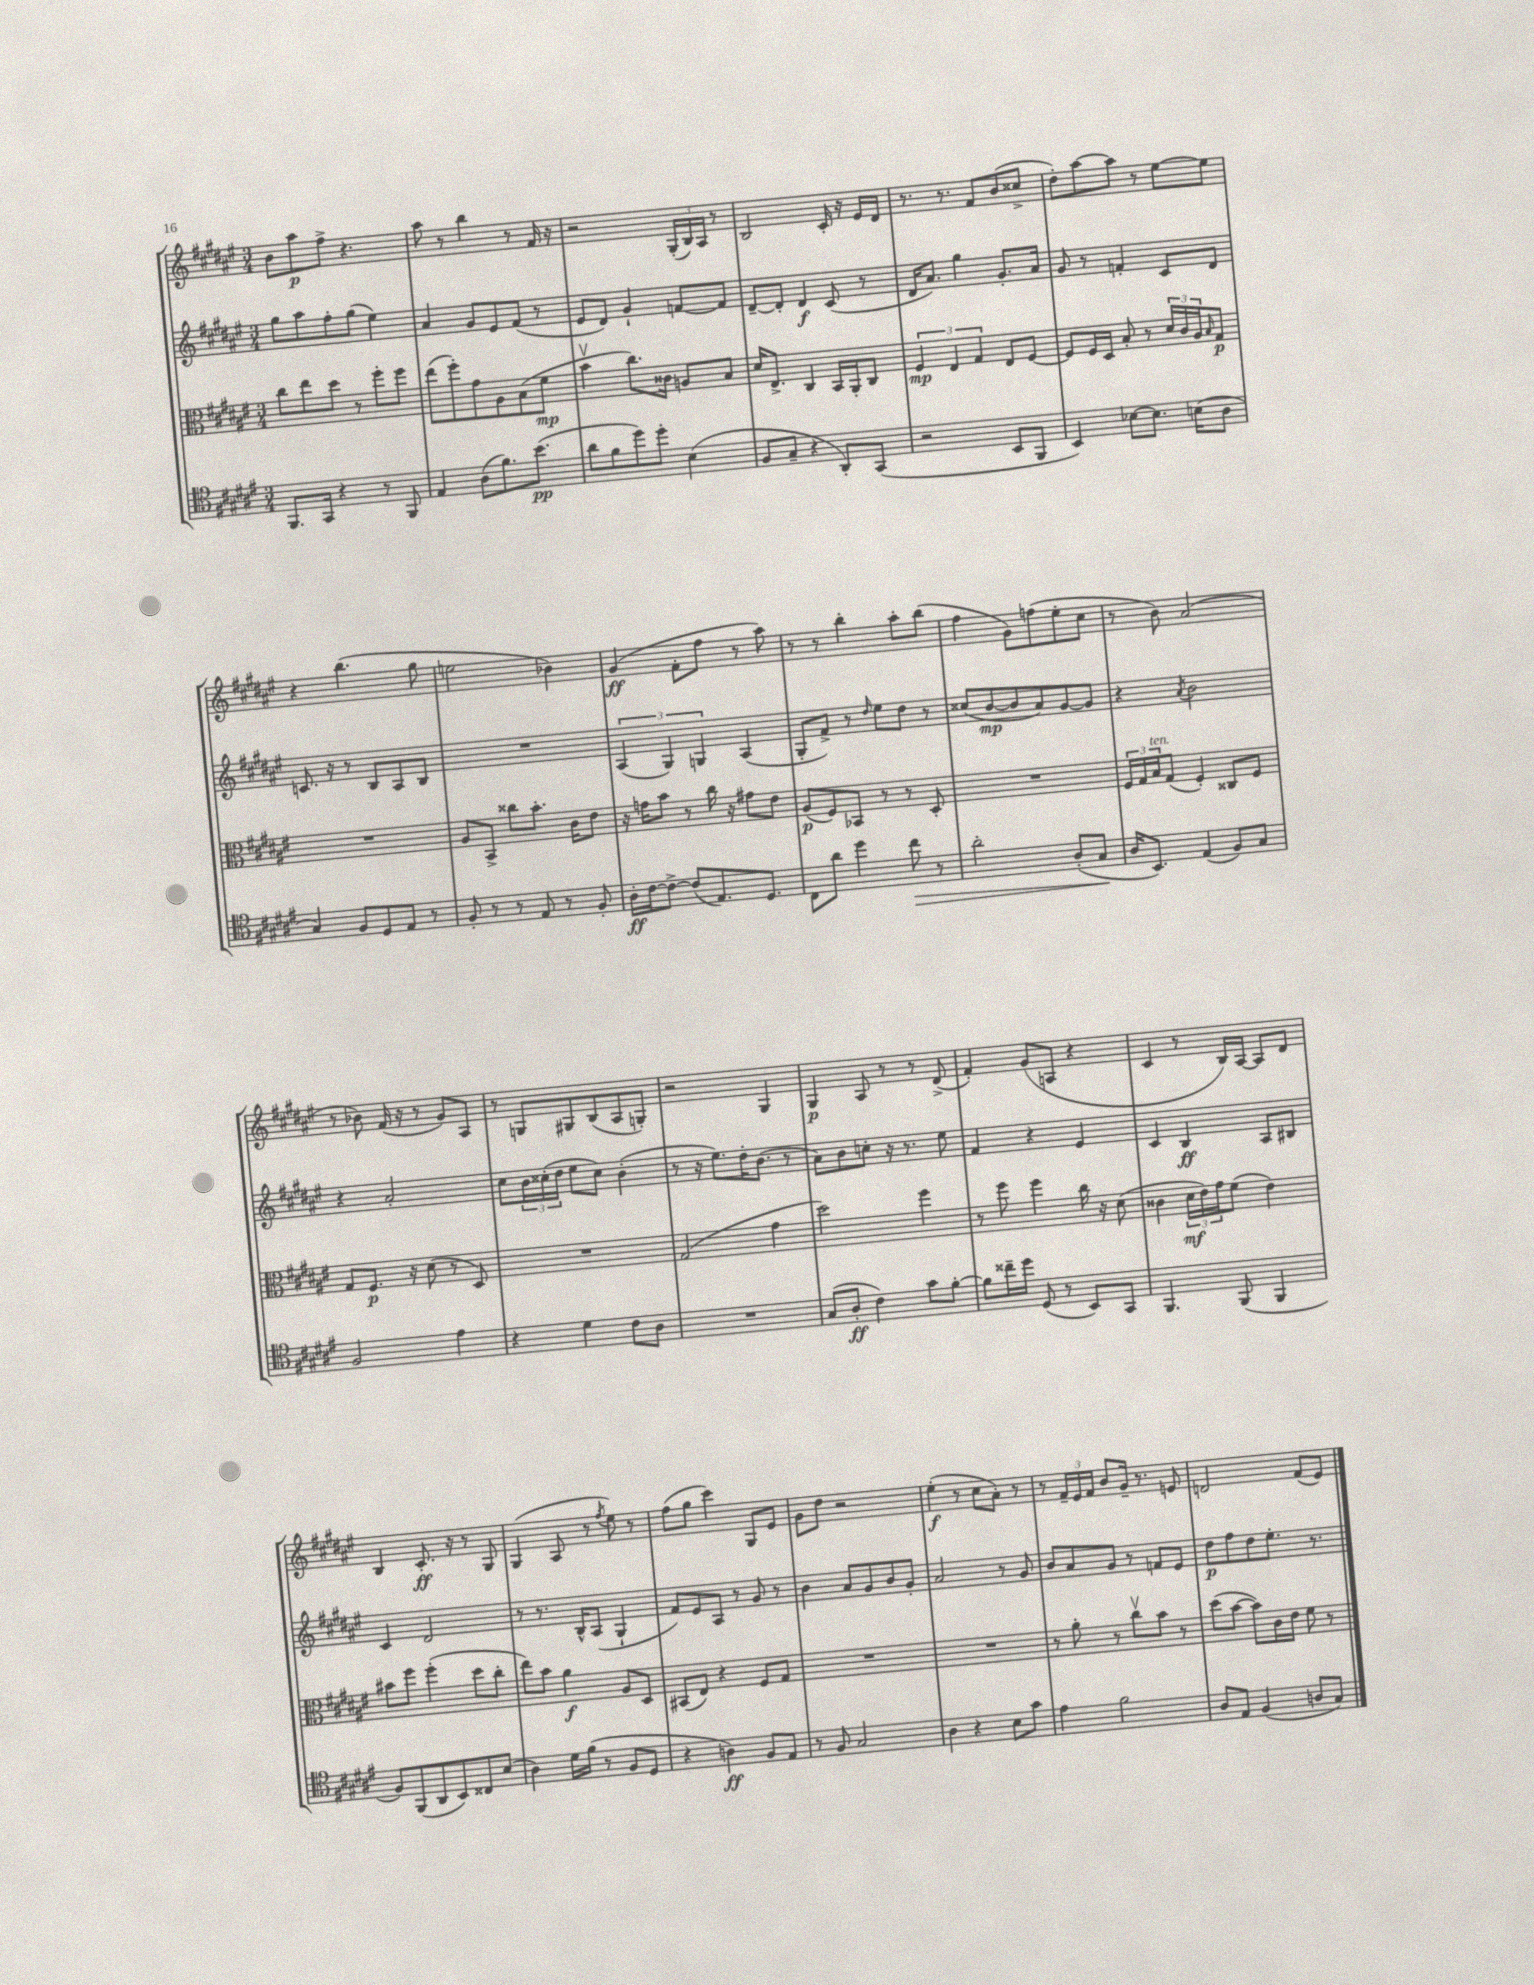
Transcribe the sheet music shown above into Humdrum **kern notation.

**kern	**kern	**kern	**kern
*staff4	*staff3	*staff2	*staff1
*clefC4	*clefC3	*clefG2	*clefG2
*k[f#c#g#d#a#e#]	*k[f#c#g#d#a#e#]	*k[f#c#g#d#a#e#]	*k[f#c#g#d#a#e#]
*M3/4	*M3/4	*M3/4	*M3/4
8.FF#/L	8cc#\L	8gg#\L	8b\L
.	8ee#\	8aa#\	8aa#\
16GG#/Jk	.	.	.
4r	8dd#\J	8ff#'\	8ff#^\J
.	8r	(8gg#\J	4.r
8r	8ff#'\L	4ee#\)	.
8FF#/	8ff#\J	.	.
=	=	=	=
4E#/	(8ee#\L	4a#/	8aa#\
.	8ff#'\)	.	8r
(8A#\L	8g#\	8g#/L	4bb\
8.f#\)	8A#\	8e#/	.
.	(8B\	(8f#/J	8r
(8.b\J	.	.	.
.	8f#\J	8r	16f#/
.	.	.	16r
=	=	=	=
8a#\L	4bv\	8e#/L	2r
8f#\	.	8d#/J)	.
8dd#\)	8.cc#\L)	4g#`/	.
8dd#'\J	.	.	.
.	16c##\Jk	.	.
(4B\	8A/L	[8f/L	(24G#'/LL
.	.	.	24B/)
.	.	.	24A#/JJ
.	8B/J	8f/]J	8r
=	=	=	=
8F#/L	16d#/LK	[8d#~/L	2B/
.	8.E#^/J	.	.
8G#~/J	.	8d#'/]J	.
4r	4C#/	4d#/	.
8AA#'/L)	16BB/LL	(8c#/	16c#'/
.	16AA#'/J	.	16r
(8GG#/J	8C#/J	8r	16e#/LL
.	.	.	16d#/JJ
=	=	=	=
2r	6F#/	16d#/LK	8.r
.	.	8.a#/J)	.
.	6E#/	.	.
.	.	.	8.r
.	.	4gg#\	.
.	6G#/	.	.
.	.	.	8f#/L
8BB/L	8E#/L	8.g#'/L	(8b/
8FF#/J	[8F#/J	.	8cc##^/J
.	.	16a#/Jk	.
=	=	=	=
4BB/)	8F#/]L	8g#/	8dd#'\L)
.	16F#/L	8r	[8aa#\
.	16D#/JJ	.	.
[8B-\L	8B'/	4f'/	8aa#\]J
8.B-\]J	8r	.	8r
.	24d#/LL	8c#/L	[8ee#\L
.	24c#/	.	.
(16B\LK	.	.	.
.	24A#/J	.	.
.	16qqB/	.	.
8A#\J	8G#/J	8d#/J	8ee#\]J
=	=	=	=
4G#/)	2.r	8.c/	4r
.	.	16r	.
8F#/L	.	8r	(4.bb\
8D#/	.	8B/L	.
8E#/J	.	8A#/	.
8r	.	8B/J	8gg#\
=	=	=	=
8F#'/	8A#/L	2.r	2ee\
8r	8BB^/J	.	.
8r	8cc##\L	.	.
8E#/	8.b'\J	.	.
8r	.	.	4b-\)
.	16c#\LK	.	.
8F#'/	8e#\J	.	.
=	=	=	=
16A#'\LL	16r	(6A#/	(4g#/
[16c#\J	16g\LK	.	.
8c#^\_J	8b\J	.	.
.	.	6G#/)	.
(8c#/]L	8r	.	8f#'\L
.	.	6G/	.
8.E#/)	16cc#\	.	8ff#\J
.	16r	.	.
.	8g#\L	(4A#/	8r
8.D#/J	.	.	.
.	8e#\J	.	8aa#\)
=	=	=	=
8C#\L	(8A#/L	8G#'/L	8r
8a#\J	8F#/)	8f#^/J)	8r
4dd#\	8BB-/J	8r	4bb'\
.	.	16qqdd#/	.
.	8r	8ee#\L	.
8cc#\	8r	8dd#\J	8aa#'\L
8r	8D#'/	8r	(8bb\J
=	=	=	=
2a#'\	2.r	(8cc##/L	4ff#\
.	.	[8b/	.
.	.	8b/]	8g#\L)
.	.	8a#/)	(8ff\
(8A#'/L	.	[8g#/	8ee#'\
8G#/J	.	8g#/]J	8cc#\J
=	=	=	=
16A#/LK	24F#/LL	4r	8r
.	24G#/	.	.
8.BB/J)	.	.	.
.	24B/J	.	.
.	(8G#/J	.	8b\)
.	.	8qa#/	.
(4E#/	4F#'/)	2b\	(2a#/
8F#/L)	8C##/L	.	.
8G#/J	8F#/J	.	.
=	=	=	=
2F#/	8G#/L	4r	8r
.	8.F#/J	.	8b-\)
.	.	2a#'/	(16f#/
.	16r	.	16r
.	(8d#\	.	8r
4e#\	8r	.	8g#/L)
.	8D#/)	.	8A#/J
=	=	=	=
4r	2.r	8cc#\L	8r
.	.	24b\L	8G/L
.	.	(24cc##'\	.
.	.	24dd#\JJ	.
4d#\	.	8ee#\L	8G#/
.	.	8cc##\J)	(8B/
8c#\L	.	(4b'\	8A#/
8A#\J	.	.	8G'/J)
=	=	=	=
2.r	(2G#/	8r	2r
.	.	16r	.
.	.	8.ee#\L)	.
.	.	16dd#'\K	.
.	.	(8.b\J	.
.	4g#\	.	4G#/
.	.	8r	.
=	=	=	=
(8G#/L	2dd#\)	8a#\L)	4G#/
8A#'/J	.	8b\	.
4c#\)	.	8cc'\J	8A#/
.	.	16r	8r
.	.	8.r	.
8g#\L	4ff#\	.	8r
[8f#'\J	.	8ee#\	(8d#^/
=	=	=	=
8f#\]L	8r	4f#/	4f#'/)
16cc##~\L	8ff#\	.	.
16dd#\JJ	.	.	.
(8D#/	4ff#\	4r	(8g#/L
8r	.	.	8A/J
8BB/L)	16cc#\	4e#/	4r
.	16r	.	.
8GG#/J	(8d#\	.	.
=	=	=	=
4.FF#/	4c##\	4c#/	4c#/
.	24d#\LL	4B/	8r
.	24e#\)	.	.
.	24g#\J	.	.
(8FF#/	(8f#\J	.	16B/LL)
.	.	.	[16A#/JJ
4FF#/	4e#\)	8A#/L	8A#/]L
.	.	8B#/J	8d#/J
=	=	=	=
8F#/L)	8b#\L	4c#/	4B/
(8FF#/	8ff#\J	.	.
8AA#/	(4ff#'\	2d#/	8.c#'/
8BB/)	.	.	.
.	.	.	16r
8C##/	8dd#\L	.	8r
(8B/J	8cc#'\J	.	8G#/
=	=	=	=
4A#\)	8ee#\L)	8r	(4G#/
.	8b\J	8.r	.
16d#\LL	4a#\	.	8A#/
(16f#\JJ	.	16B^^/LK	.
8r	.	(8A#/J	8r
.	.	.	8qff#/
8F#/L	8A#/L	4G#`/	8ee#\)
8D#/J	8D#/J	.	8r
=	=	=	=
4r	(8BB#/L	8f#/L)	(8ff#\L
.	8E#/J)	8e#/	8gg#\J
4A\)	4r	8A#/J	4ccc#\)
.	.	8r	.
8F#/L	8F#/L	8g#/	8G#/L
8E#/J	8G#/J	8r	8e#/J
=	=	=	=
8r	2.r	4b\	8g#\L
8F#/	.	.	8dd#\J
2G#/	.	8a#/L	2r
.	.	8g#/	.
.	.	8b/	.
.	.	8g#'/J	.
=	=	=	=
4A#\	2.r	2a#/	(4ee#'\
4r	.	.	8r
.	.	.	8cc#\L
8B\L	.	8r	8a#'\J)
8g#\J	.	8g#/	8r
=	=	=	=
4e#\	8r	8b/L	8r
.	8a#'\	8a#/	24f#~/LL
.	.	.	24e#/
.	.	.	24f#/JJ
2f#\	8r	8g#/J	8b/L
.	8cc#v\L	8r	16g#~/Jk
.	.	.	8.r
.	8b\J	8f/L	.
.	8r	8e#/J	8e/
=	=	=	=
8A#/L	(8dd#\L	8dd#\L	2d/
8E#/J	[8b\J	8ff#\	.
(4F#/	8b\]L)	8dd#\	.
.	16c#\L	8.ee#'\J	.
.	16e#\JJ	.	.
8A/L	8f#\	.	(8f#/L
.	.	8.r	.
8G#/J)	8r	.	8e#/J)
==	==	==	==
*-	*-	*-	*-
